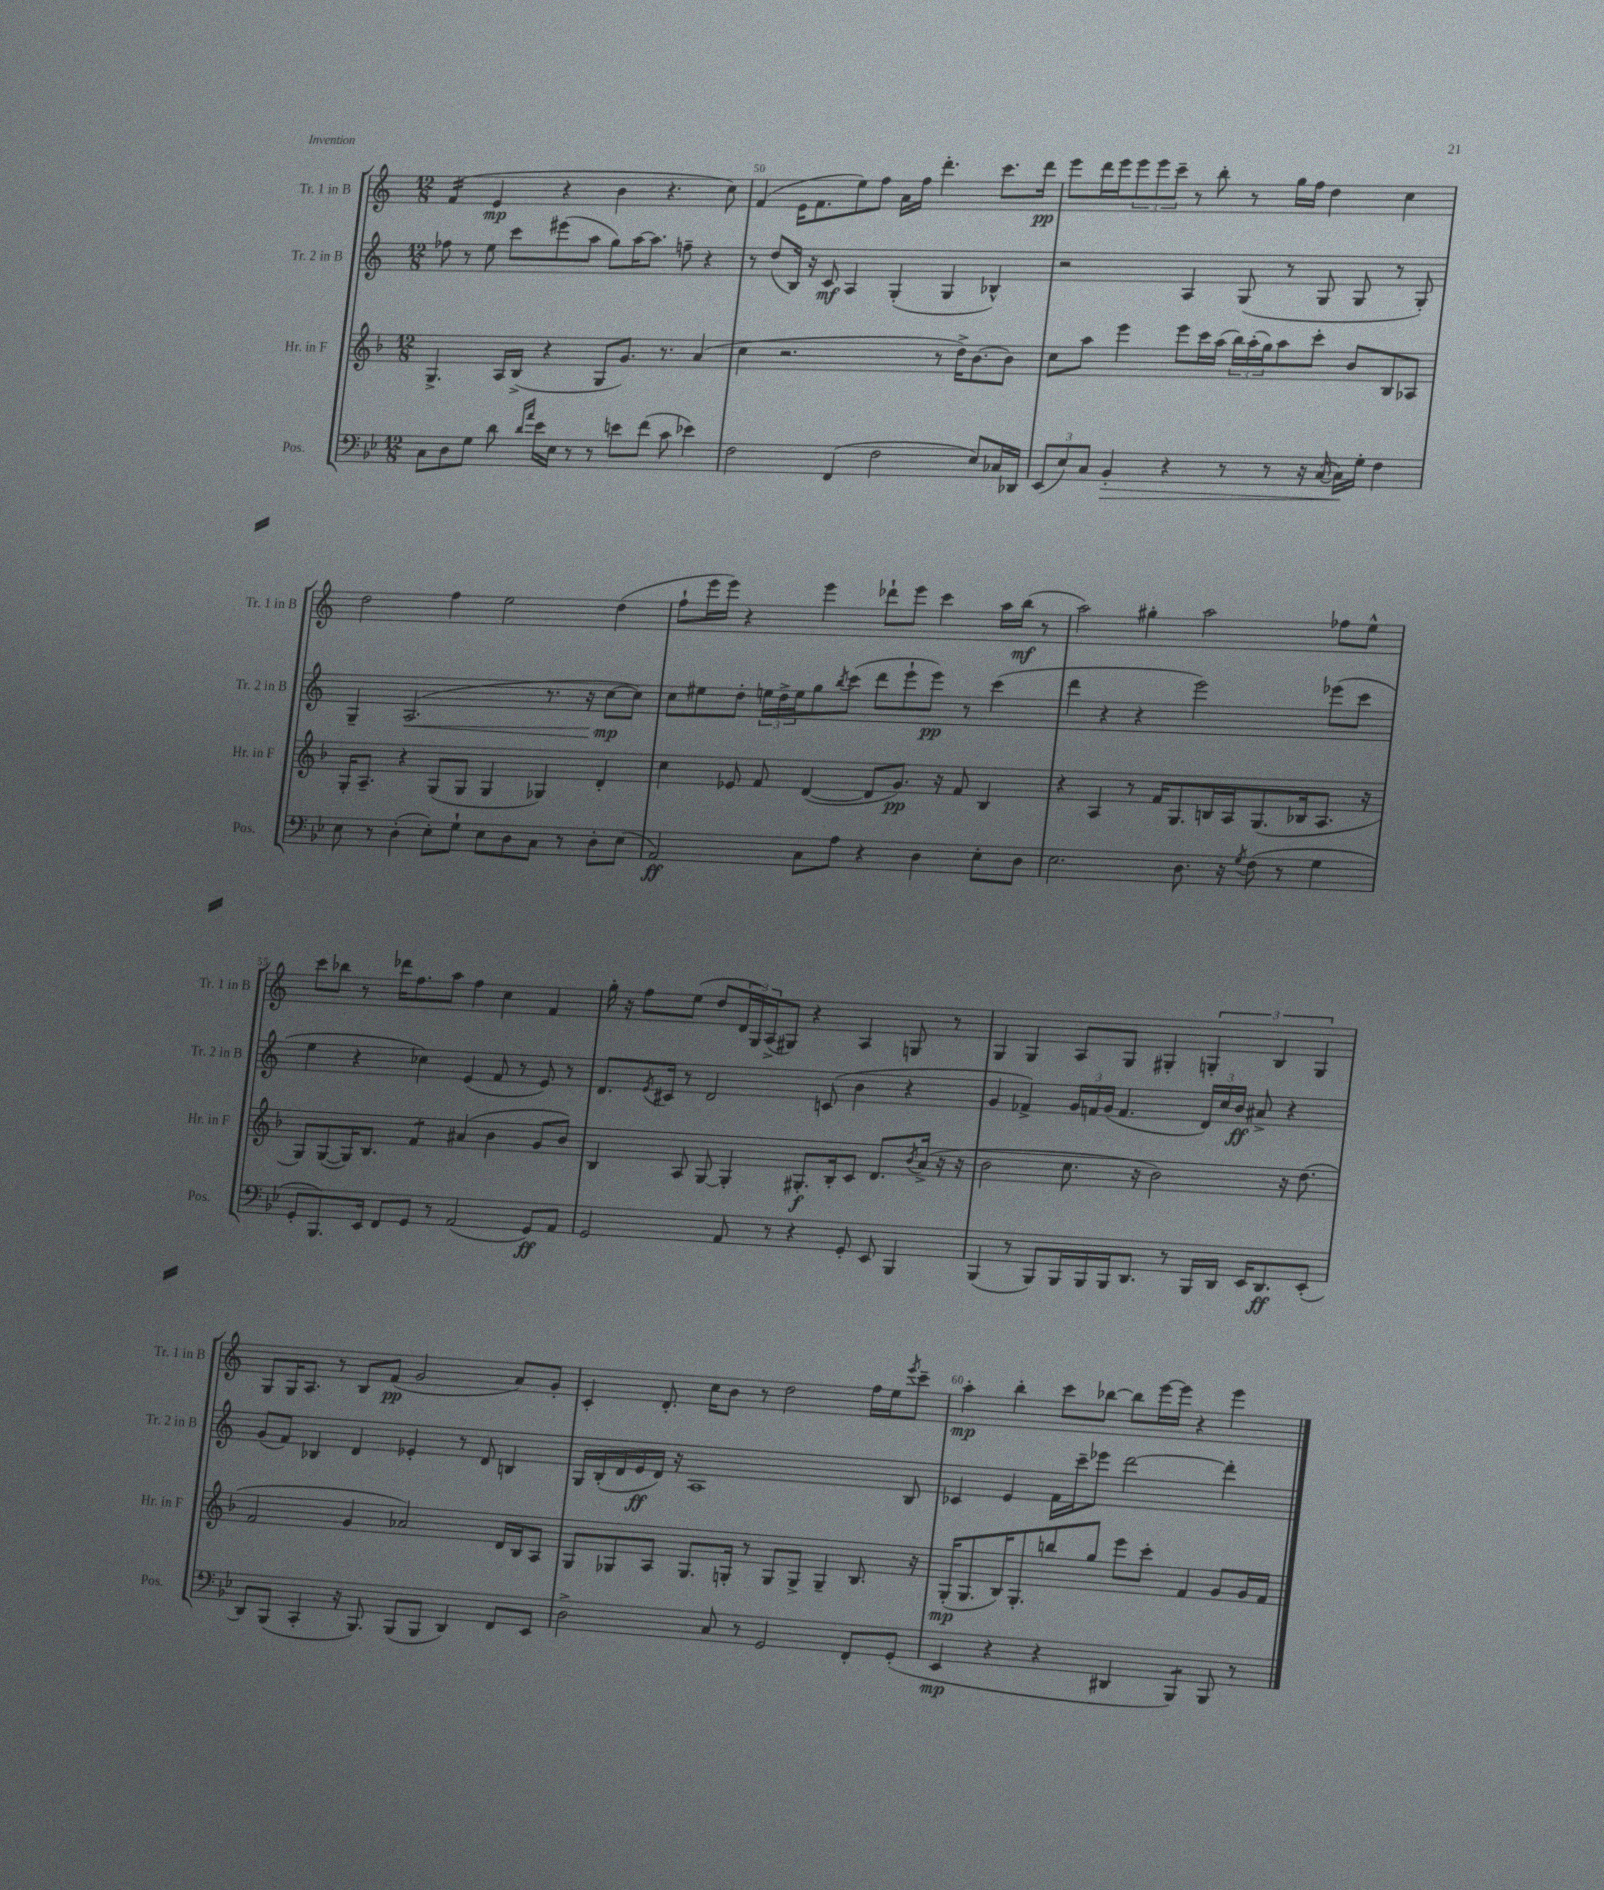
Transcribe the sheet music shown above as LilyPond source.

<<
\new StaffGroup <<
\new Staff = "s0" \with { instrumentName = "Tr. 1 in B" shortInstrumentName = "Tr. 1 in B" } {
    \clef treble \key c \major \numericTimeSignature \time 12/8
    f'4:16( e'4\mp r4 b'4 r4. c''8) |
    f'4( e'16 f'8. e''8) f''8 a'16 f''16 d'''4.-. c'''8. d'''16\pp |
    e'''8 d'''16 e'''16 \tuplet 3/2 { e'''8 e'''8 c'''8-- } r8 b''8-. r8 g''16 f''16 d''4 c''4 |
    d''2 f''4 e''2 d''4( |
    f''8-! e'''16 e'''16) r4 e'''4 des'''8-! e'''8 c'''4 a''16 b''16\mf( r8 |
    a''2) gis''4-. a''2 fes''8 e''8-^ |
    c'''8 bes''8 r8 des'''16 f''8. a''8 f''4 c''4 f'4 |
    g''16-. r16 f''8 e''8( d''8 \tuplet 3/2 { d'16 g16) a16->( } gis8) r4 a4 g8 r8 |
    g4 g4 a8 g8 gis4-. \tuplet 3/2 { g4-. b4 g4 } |
    g8 g16 a8. r8 b8 f'8\pp( g'2 a'8) g'8-. |
    c'4-. d'8.-. c''16 b'8 r8 d''2 f''16 e''16 \acciaccatura { e'''8 } c'''8-- |
    a''4-.\mp b''4-. c'''8 bes''8~ bes''8 e'''16~ e'''16 r4 e'''4 \bar "|." |
}
\new Staff = "s1" \with { instrumentName = "Tr. 2 in B" shortInstrumentName = "Tr. 2 in B" } {
    \clef treble \key c \major \numericTimeSignature \time 12/8
    fes''8 r8 e''8 c'''8 eis'''8( a''8 g''8) a''16~ a''8. f''8-- r4 |
    r8 d''8( b16) r16 c'8\mf a4 g4-.( g4 bes4-^) |
    r2 a4 g8( r8 g8 g8 r8 g8-.) |
    g4-- a2.\<( r8. r16 c''8~\mp\! c''8) |
    c''8 eis''8 d''8-. \tuplet 3/2 { e''16 d''16-> e''16 } g''8 \acciaccatura { b''8 } c'''8( d'''8 e'''8-! e'''8\pp) r8 c'''4( |
    d'''4 r4 r4 e'''2) ees'''8( c'''8 |
    e''4 r4 ces''4) e'4( f'8 r8 e'8) r8 |
    d'8. \acciaccatura { e'8 } cis'16 r8 d'2 c'8( b'4 r4 |
    g'4 fes'4->) \tuplet 3/2 { g'16 f'16 g'16( } f'4. \tuplet 3/2 { d'16) c''16 b'16\ff } ais'8-> r4 |
    g'8( f'8) bes4 d'4 ees'4-. r8 d'8 b4 |
    g16 b16-.( d'16 e'16\ff d'16) r16 a1 b8 |
    ces'4 e'4 f'16 c'''16-- ees'''8 d'''2~ d'''4-. \bar "|." |
}
\new Staff = "s2" \with { instrumentName = "Hr. in F" shortInstrumentName = "Hr. in F" } {
    \clef treble \key f \major \numericTimeSignature \time 12/8
    g4.-> a16 bes16->( r4 g8 g'8.) r8. a'4( |
    c''4 r2. r8 d''16->) bes'8.~ bes'8 |
    c''8 a''8 e'''4 e'''8 c'''16 a''16( \tuplet 3/2 { bes''16) a''16-.( g''16) } a''8 c'''8-. bes'8 bes8 aes8 |
    g16-. a8.-- r4 g8( g8 g4 ges4) d'4-. |
    c''4 ees'8 f'8 d'4~( d'8 g'8.\pp) r16 f'8 bes4 |
    r4 a4 r8 f'16 g8. b16 a16 g8.( bes16 a8. r16 |
    g8) g8~( g16) bes8. f'4:8 ais'4( bes'4 g'8 bes'8) |
    bes4 a8 g8~ g4-. gis8.-.\f bes16-. c'8 d'8. \acciaccatura { bes'8 } a'16->( r16 r16 |
    bes'2 c''8. r16 bes'2) r16 d''8.( |
    f'2 g'4 aes'2) d'16 bes16 a8 |
    g8 ges8 a8 ges8. g16-. r8 g8 g8-> g4-- bes8. r16 |
    g16-.\mp( g8. bes16) g8.-. b''8 g''8 e'''8 c'''8-. f'4 g'8 g'16 f'16 \bar "|." |
}
\new Staff = "s3" \with { instrumentName = "Pos." shortInstrumentName = "Pos." } {
    \clef bass \key bes \major \numericTimeSignature \time 12/8
    c8 d8 g8 d'8 \grace { d'16 a'16 } ees'16 ees16 r8 r8 e'8 f'8( c'8 ees'4) |
    f2 f,4( f2 ees8) ces16 des,16 |
    \tuplet 3/2 { ees,8( ees8) c8 } bes,4-.\> r4 r8 r8 r16 c16~( c16\!) g16-. f4 |
    ees8 r8 d4-.( ees8-.) g8-! ees8 d8 c8 r8 d8-. ees8( |
    a,2\ff) c8 a8 r4 d4 ees8-. d8 |
    ees2. d8. r16 \acciaccatura { g8 } f8( r8 g4 |
    g,8-. bes,,8.) ees,16 f,8 g,8 r8 a,2( g,8\ff) a,8 |
    g,2 a,8 r8 r4 g,8-. ees,8 bes,,4 |
    bes,,4( r8 bes,,8) bes,,16 bes,,16 bes,,16 d,8. r8 bes,,16 d,16 ees,16 d,8.\ff ees,8-.( |
    d,8) bes,,8( c,4-. r16 bes,,8.) bes,,8( bes,,8 d,4) f,8 ees,8 |
    d2-> c8 r8 g,2 f,8-. g,8-.( |
    ees,4\mp r4 r4 dis,4 bes,,4:8) bes,,8 r8 \bar "|." |
}
>>
>>
\layout { \context { \Score currentBarNumber = #49 \override BarNumber.break-visibility = ##(#f #t #t) barNumberVisibility = #(every-nth-bar-number-visible 5) } }
